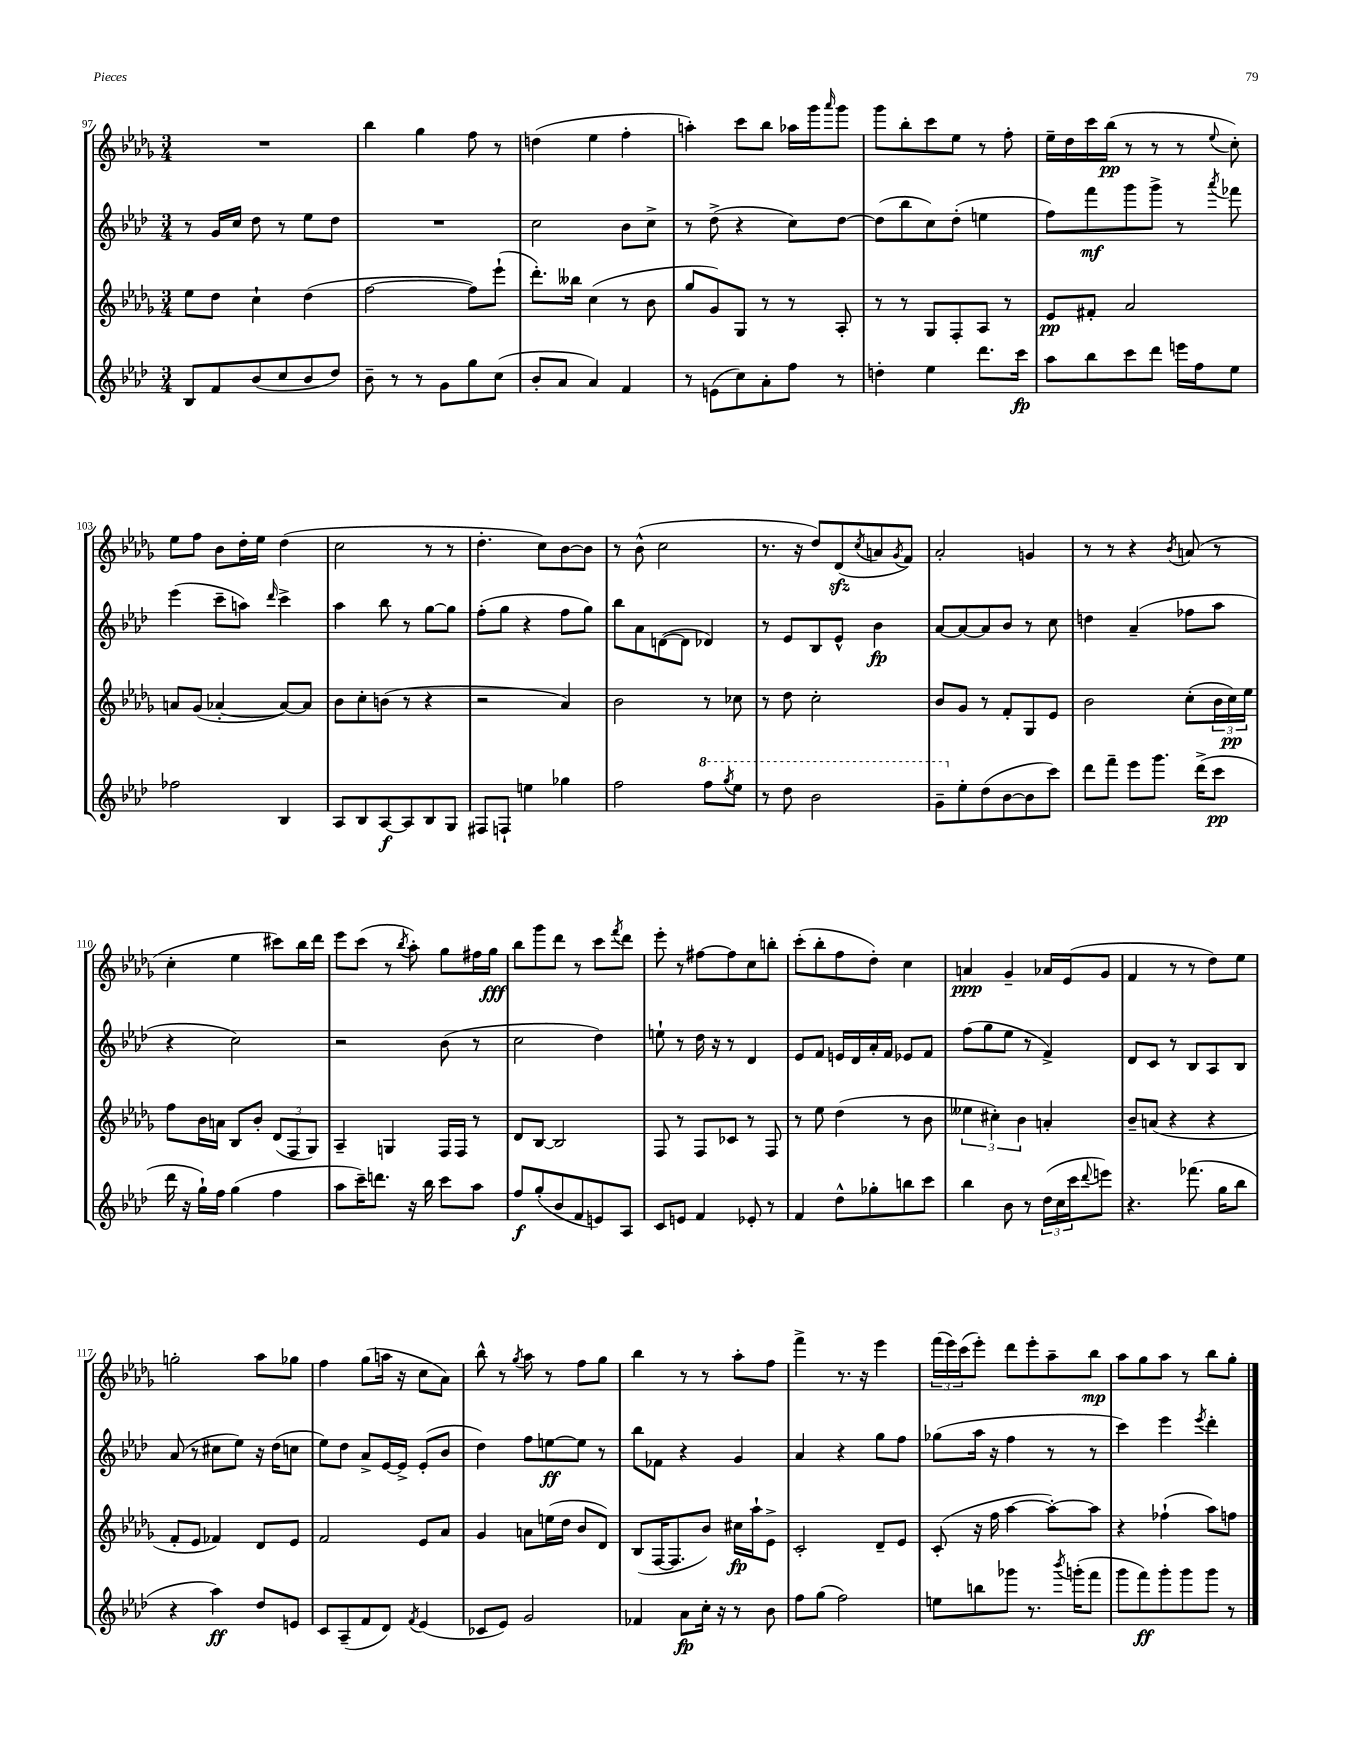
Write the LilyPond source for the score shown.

<<
\new StaffGroup <<
\new Staff = "s0" {
    \clef treble \key des \major \numericTimeSignature \time 3/4
    R2. |
    bes''4 ges''4 f''8 r8 |
    d''4( ees''4 f''4-. |
    a''4-.) c'''8 bes''8 aes''16 ges'''16 \grace { aes'''16 } ges'''8 |
    ges'''8 bes''8-. c'''8 ees''8 r8 f''8-. |
    ees''16-- des''16 c'''16 bes''16\pp( r8 r8 r8 \appoggiatura { ees''8 } c''8-.) |
    ees''8 f''8 bes'8 des''16-. ees''16 des''4( |
    c''2 r8 r8 |
    des''4.-. c''8) bes'8~ bes'8 |
    r8 bes'8-^( c''2 |
    r8. r16 des''8) des'8\sfz( \acciaccatura { c''8 } a'8 \acciaccatura { ges'8 } f'8) |
    aes'2-. g'4 |
    r8 r8 r4 \acciaccatura { bes'8 } a'8( r8 |
    c''4-. ees''4 cis'''8) bes''16 des'''16 |
    ees'''8 c'''8( r8 \acciaccatura { bes''8 } aes''8-.) ges''8 fis''16 ges''16\fff |
    bes''8 ges'''8 des'''8 r8 c'''8 \acciaccatura { f'''8 } des'''8 |
    ees'''8-. r8 fis''8~ fis''8 c''8 b''8-. |
    c'''8-.( bes''8-. f''8 des''8-.) c''4 |
    a'4\ppp ges'4-- aes'16 ees'16( ges'8 |
    f'4 r8 r8 des''8) ees''8 |
    g''2-. aes''8 ges''8 |
    f''4 ges''8( a''16 r16 c''8 aes'8) |
    bes''8-^ r8 \acciaccatura { ges''8 } aes''8 r8 f''8 ges''8 |
    bes''4 r8 r8 aes''8-. f''8 |
    f'''4-> r8. r16 ees'''4 |
    \tuplet 3/2 { f'''16( ees'''16) c'''16( } ees'''8-.) des'''8 ees'''8-. aes''8-- bes''8\mp |
    aes''8 ges''8 aes''8 r8 bes''8 ges''8-. \bar "|." |
}
\new Staff = "s1" {
    \clef treble \key aes \major \numericTimeSignature \time 3/4
    r8 g'16 c''16 des''8 r8 ees''8 des''8 |
    R2. |
    c''2 bes'8 c''8-> |
    r8 des''8->( r4 c''8) des''8~ |
    des''8( bes''8 c''8) des''8-.( e''4 |
    f''8) f'''8\mf g'''8 g'''8-> r8 \acciaccatura { aes'''8 } fes'''8 |
    ees'''4( c'''8-- a''8) \grace { des'''16 } c'''4-> |
    aes''4 bes''8 r8 g''8~ g''8 |
    f''8-.( g''8 r4 f''8 g''8) |
    bes''8 aes'8 d'8~( d'8 des'4) |
    r8 ees'8 bes8 ees'8-^ bes'4\fp |
    aes'8~ aes'8~ aes'8 bes'8 r8 c''8 |
    d''4 aes'4--( fes''8 aes''8 |
    r4 c''2) |
    r2 bes'8( r8 |
    c''2 des''4) |
    e''8-! r8 des''16 r16 r8 des'4 |
    ees'8 f'8 e'16 des'16 aes'16-. f'16 ees'8 f'8 |
    f''8( g''8 ees''8 r8 f'4->) |
    des'8 c'8 r8 bes8 aes8 bes8 |
    aes'8( r8 cis''8 ees''8) r16 des''16( c''8 |
    ees''8) des''8 aes'8-> ees'16~ ees'16-> ees'8-.( bes'8 |
    des''4) f''8 e''8~\ff e''8 r8 |
    bes''8 fes'8 r4 g'4 |
    aes'4 r4 g''8 f''8 |
    ges''8( aes''16 r16 f''4 r8 r8 |
    c'''4) ees'''4 \acciaccatura { ees'''8 } des'''4-. \bar "|." |
}
\new Staff = "s2" {
    \clef treble \key des \major \numericTimeSignature \time 3/4
    ees''8 des''8 c''4-! des''4( |
    f''2~ f''8) ees'''8-!( |
    des'''8.-.) beses''16 c''4( r8 bes'8 |
    ges''8 ges'8) ges8 r8 r8 aes8-. |
    r8 r8 ges8 f8-. aes8 r8 |
    ees'8\pp fis'8-. aes'2 |
    a'8 ges'8( aes'4~-. aes'8~) aes'8 |
    bes'8 c''8-. b'8( r8 r4 |
    r2 aes'4) |
    bes'2 r8 ces''8 |
    r8 des''8 c''2-. |
    bes'8 ges'8 r8 f'8-. ges8 ees'8 |
    bes'2 c''8-.( \tuplet 3/2 { bes'16 c''16\pp) ees''16 } |
    f''8 bes'16 a'16 bes8 bes'8-. \tuplet 3/2 { des'8( f8 ges8) } |
    aes4-- g4 f16 f16 r8 |
    des'8 bes8~ bes2 |
    f8 r8 f8 ces'8 r8 f8 |
    r8 ees''8 des''4( r8 bes'8 |
    \tuplet 3/2 { eeses''4 cis''4-.) bes'4 } a'4-. |
    bes'8-- a'8( r4 r4 |
    f'8-. ees'8 fes'4) des'8 ees'8 |
    f'2 ees'8 aes'8 |
    ges'4 a'8 e''16( des''16 bes'8 des'8) |
    bes8( f16~ f8. bes'8) cis''16\fp aes''16-! ees'8-> |
    c'2-. des'8-- ees'8 |
    c'8-.( r16 f''16 aes''4~ aes''8~-.) aes''8 |
    r4 fes''4-!( aes''8) f''8 \bar "|." |
}
\new Staff = "s3" {
    \clef treble \key aes \major \numericTimeSignature \time 3/4
    bes8 f'8 bes'8( c''8 bes'8 des''8) |
    bes'8-- r8 r8 g'8 g''8 c''8( |
    bes'8-. aes'8 aes'4) f'4 |
    r8 e'8( c''8) aes'8-. f''8 r8 |
    d''4-. ees''4 des'''8. c'''16\fp |
    aes''8 bes''8 c'''8 des'''8 e'''16 f''16 ees''8 |
    fes''2 bes4 |
    aes8 bes8 aes8~\f aes8 bes8 g8 |
    fis8 f8-! e''4 ges''4 |
    f''2 \ottava #1 f'''8 \acciaccatura { g'''8 } ees'''8 |
    r8 des'''8 bes''2 |
    g''8-- \ottava #0 ees''8-. des''8( bes'8~ bes'8 c'''8) |
    des'''8 f'''8-- ees'''8 g'''8. des'''16->( c'''8\pp |
    des'''16 r16 g''16-!) f''16 g''4( f''4 |
    aes''8 c'''16--) d'''8. r16 bes''16 c'''8 aes''8 |
    f''8\f g''8-.( bes'8 f'8 e'8) aes8 |
    c'8 e'8 f'4 ees'8-. r8 |
    f'4 des''8-^ ges''8-. b''8 c'''8 |
    bes''4 bes'8 r8 \tuplet 3/2 { des''16( c''16 c'''16 } \appoggiatura { des'''8 } e'''8) |
    r4. fes'''8.( g''16 bes''8 |
    r4 aes''4\ff) des''8 e'8 |
    c'8 aes8--( f'8 des'8) \acciaccatura { f'8 } ees'4( |
    ces'8 ees'8) g'2 |
    fes'4 aes'8\fp c''16-. r16 r8 bes'8 |
    f''8 g''8( f''2) |
    e''8 b''8 ges'''8 r8. \acciaccatura { bes'''8 } g'''16-.( f'''8 |
    g'''8 f'''8\ff) g'''8-. g'''8 g'''8 r8 \bar "|." |
}
>>
>>
\layout { \context { \Score currentBarNumber = #97 } }
